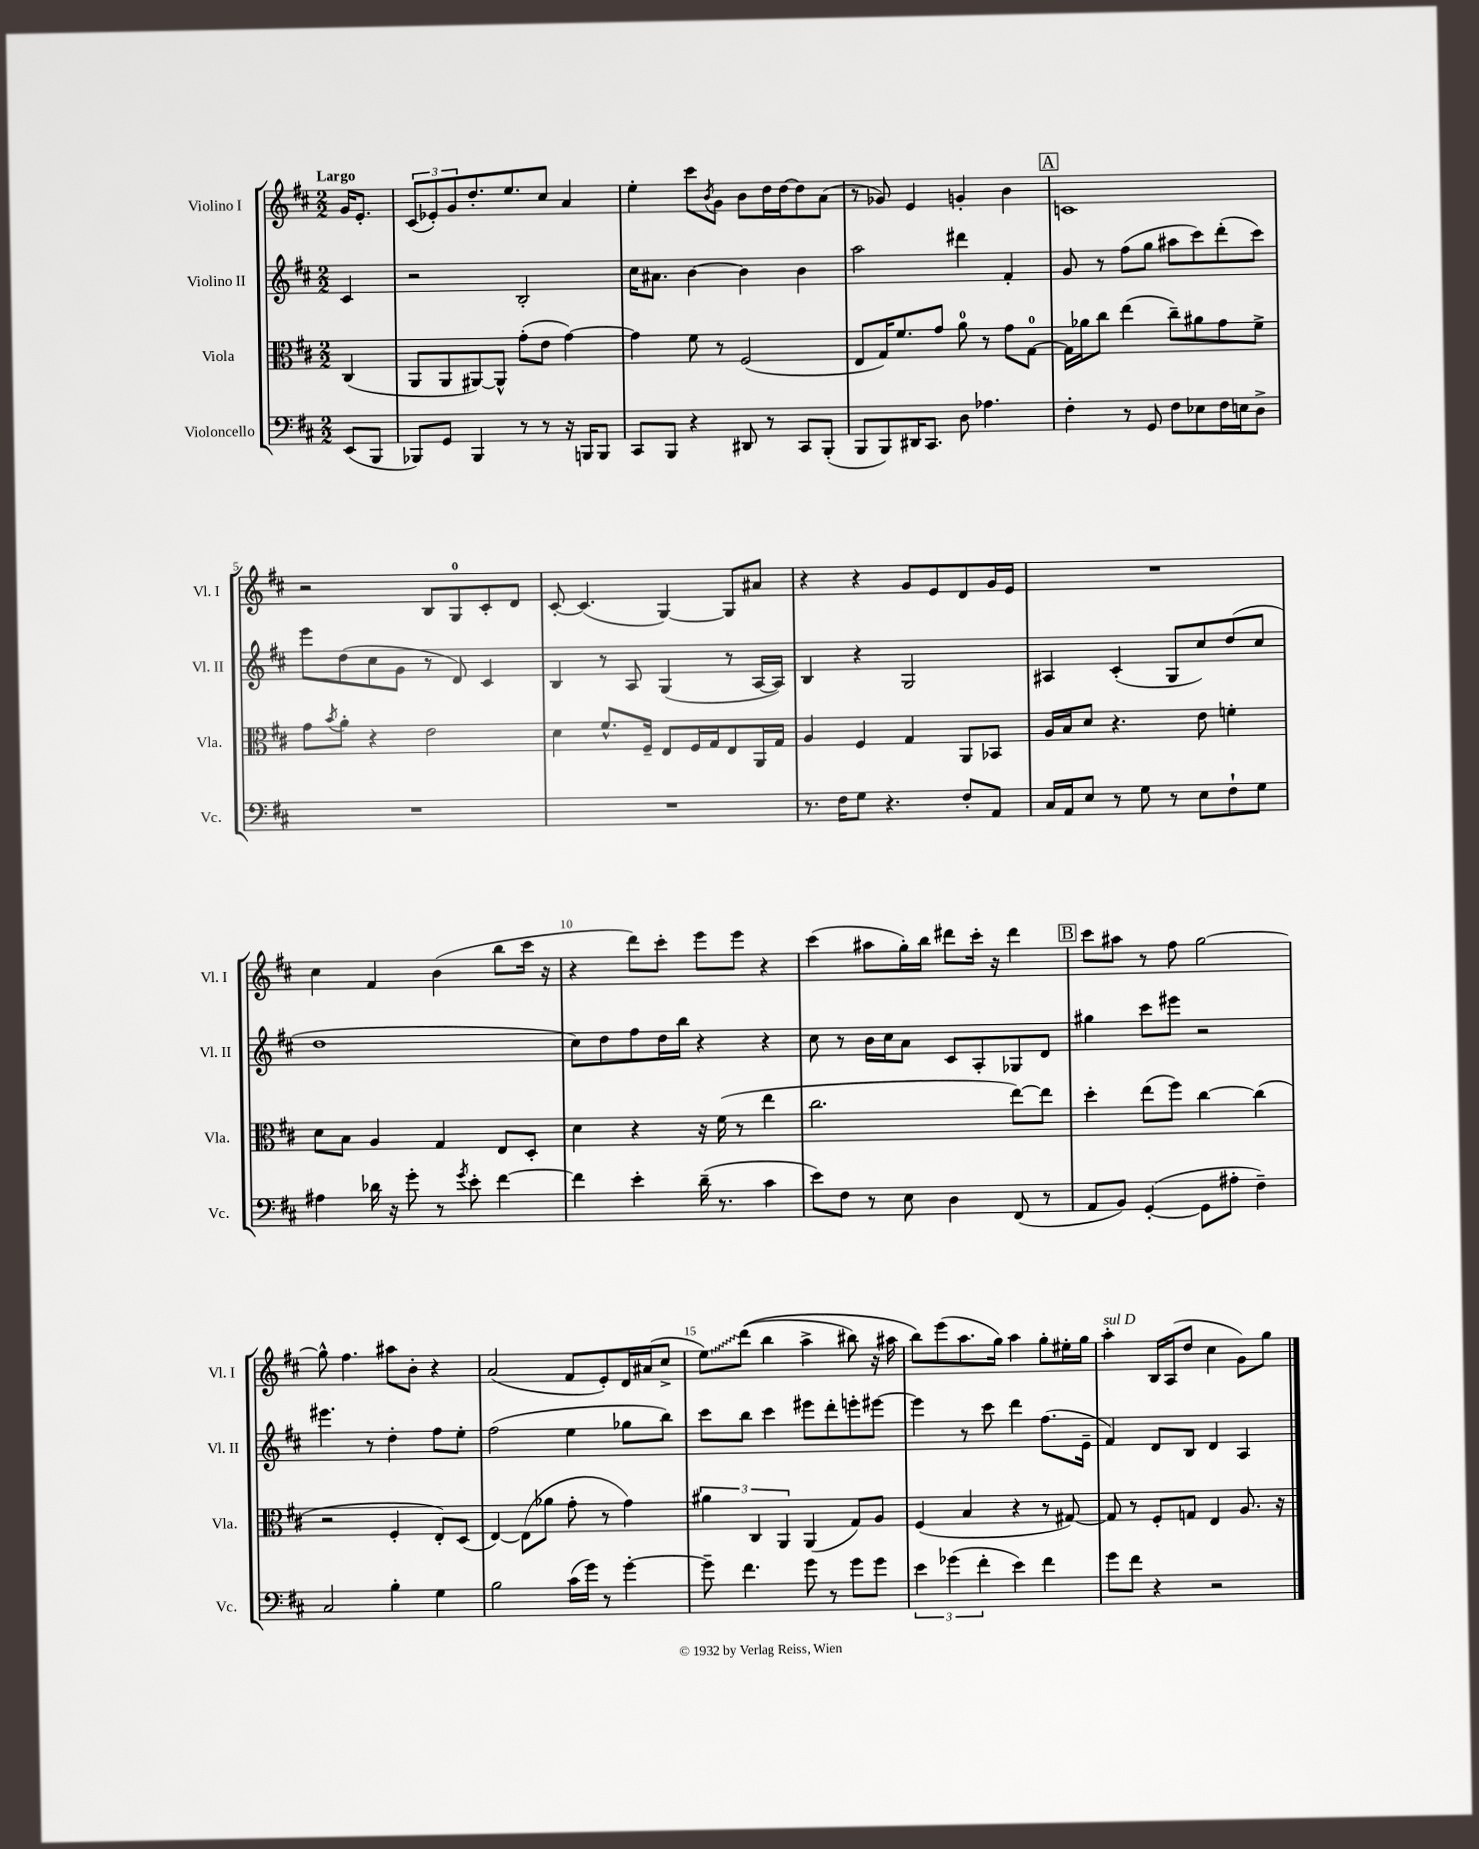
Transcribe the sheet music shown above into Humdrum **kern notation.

**kern	**kern	**kern	**kern
*staff4	*staff3	*staff2	*staff1
*clefF4	*clefC3	*clefG2	*clefG2
*k[f#c#]	*k[f#c#]	*k[f#c#]	*k[f#c#]
*M2/2	*M2/2	*M2/2	*M2/2
(8EE	(4C#	4c#	16g
.	.	.	8.e'
8BBB	.	.	.
=	=	=	=
8BBB-)	8AA	2r	(12c#
.	.	.	12e-')
8GG	8AA	.	.
.	.	.	12g
4BBB-	[8AA#)	.	8.dd'
.	8AA#^^]	.	.
.	.	.	8.ee
8r	(8g'	2B'	.
8r	8e	.	8cc#
16r	[4g)	.	4a
16BBB	.	.	.
8BBB	.	.	.
=	=	=	=
8CC#	4g]	16cc#	4ee'
.	.	8.a#	.
8BBB	.	.	.
4r	8f#	[4b	8ccc#
.	.	.	8qb
.	8r	.	8g
8DD#	(2F#	4b]	8b
8r	.	.	16dd
.	.	.	[16dd
8CC#	.	4b	8dd]
(8BBB'	.	.	(8a
=	=	=	=
8BBB	8E	2aa	8r
8BBB)	16G)	.	8g-)
.	8.f#	.	.
16DD#	.	.	4e
8.CC#	.	.	.
.	8g	.	.
8D	8a	4ddd#	4g'
4.A-	8r	.	.
.	8g	4f#'	4b
.	[8G	.	.
=	=	=	=
4F#'	16G]	8g	1c
.	16a-	.	.
.	8cc#	8r	.
8r	(4ee	(8ff#	.
8GG	.	8gg	.
8F#	8cc#~)	8aa#	.
8E-	8a#	8ccc#)	.
16F#	8g	(8ddd'	.
16E	.	.	.
8D^	8f#^	8ccc#)	.
=	=	=	=
1r	8g	8eee	2r
.	8qb	.	.
.	8a'	(8dd	.
.	4r	8cc#	.
.	.	8g	.
.	2e	8r	8B
.	.	8d)	8G
.	.	4c#	8c#'
.	.	.	8d
=	=	=	=
1r	4d	4B	[8c#'
.	.	.	(4.c#]
.	8.f#^^	8r	.
.	.	8A	.
.	16F#~	.	.
.	8E	(4G	[4G)
.	16F#	.	.
.	16G	.	.
.	8E	8r	8G]
.	16AA	[16A	8a#
.	16G	16A])	.
=	=	=	=
8.r	4A	4B	4r
16F#	.	.	.
8G	4F#	4r	4r
4.r	.	.	.
.	4G	2G	8g
.	.	.	8e
8F#'	8AA	.	8d
8AA	8BB-	.	16g
.	.	.	16e
=	=	=	=
16C#	16A	4A#	1r
16AA	16B	.	.
8E	8d	.	.
8r	4.r	(4c#'	.
8G	.	.	.
8r	.	8G	.
8E	8e	8cc#)	.
8F#`	4f'	(8dd	.
8G	.	8cc#	.
=	=	=	=
4A#	8d	1dd	4cc#
.	8B	.	.
16d-	4A	.	4f#
16r	.	.	.
8g'	.	.	.
8r	4G	.	(4b
8qg	.	.	.
8e'	.	.	.
[4f#	8E	.	8bb
.	8D'	.	16ccc#
.	.	.	16r
=	=	=	=
4f#]	4d	8cc#)	4r
.	.	8dd	.
4e'	4r	8ff#	8ddd)
.	.	16dd	8ccc#'
.	.	16bb	.
(16d~	16r	4r	8eee
8.r	(16f#	.	.
.	8r	.	8eee
4c#	4ee	4r	4r
=	=	=	=
8e)	2.cc#	8cc#	(4ccc#
8F#	.	8r	.
8r	.	16b	8aa#
.	.	16cc#	.
8E	.	8a	16gg')
.	.	.	16bb
4D	.	8c#	8ddd#
.	.	8A'	16ccc#'
.	.	.	16r
(8FF#	[8ee)	8G-	4ddd#
8r	8ee]	8d	.
=	=	=	=
8AA	4dd'	4gg#	8ccc#
8BB)	.	.	8aa#
([4GG'	(8ee	8ccc#	8r
.	8ff#)	8eee#	8ff#
8GG]	[4cc#	2r	[2gg
8A#'	.	.	.
4F#~)	(4cc#]	.	.
=	=	=	=
2C#	2r	4.eee#	8gg^^]
.	.	.	4.ff#
.	.	8r	.
4B'	4F#'	4dd'	8aa#
.	.	.	8b'
4G	8E')	8ff#	4r
.	(8D	8ee'	.
=	=	=	=
2B	[4E)	(2ff#	(2a
.	(8E]	.	.
.	8a-	.	.
(16c#	8g'	4ee	8f#
16g)	.	.	.
8r	8r	.	8e')
[4g'	4g)	8gg-	16d
.	.	.	(16a#
.	.	8bb)	8cc#^
=	=	=	=
8g~]	6a#	8ccc#	8ee)
4.f#	.	8bb	&((8ddd
.	6C#	.	.
.	.	4ccc#	4bb
.	6AA	.	.
8g	(4AA	8eee#	4aa^
8r	.	8ddd'	.
8g	8G)	8eee'	8bb#)
8g	8A	[8eee#	16r
.	.	.	16aa#
=	=	=	=
6e	(4F#	4eee#]	8bb&)
.	.	.	(8eee
(6g-	.	.	.
.	4B	8r	8.aa
6f#'	.	.	.
.	.	8ccc#	.
.	.	.	16gg)
4e)	4r	4ddd	4aa
4f#	8r	(8.ff#	8gg'
.	[8G#)	.	16ee#'
.	.	16e~	16gg
=	=	=	=
8g	8G#]	4f#)	4aa'
8f#	8r	.	.
4r	8F#'	8d	16B
.	.	.	(16A
.	8G	8B	8dd
2r	4E	4d	4cc#
.	8.A	4A	8g)
.	.	.	8gg
.	16r	.	.
==	==	==	==
*-	*-	*-	*-
